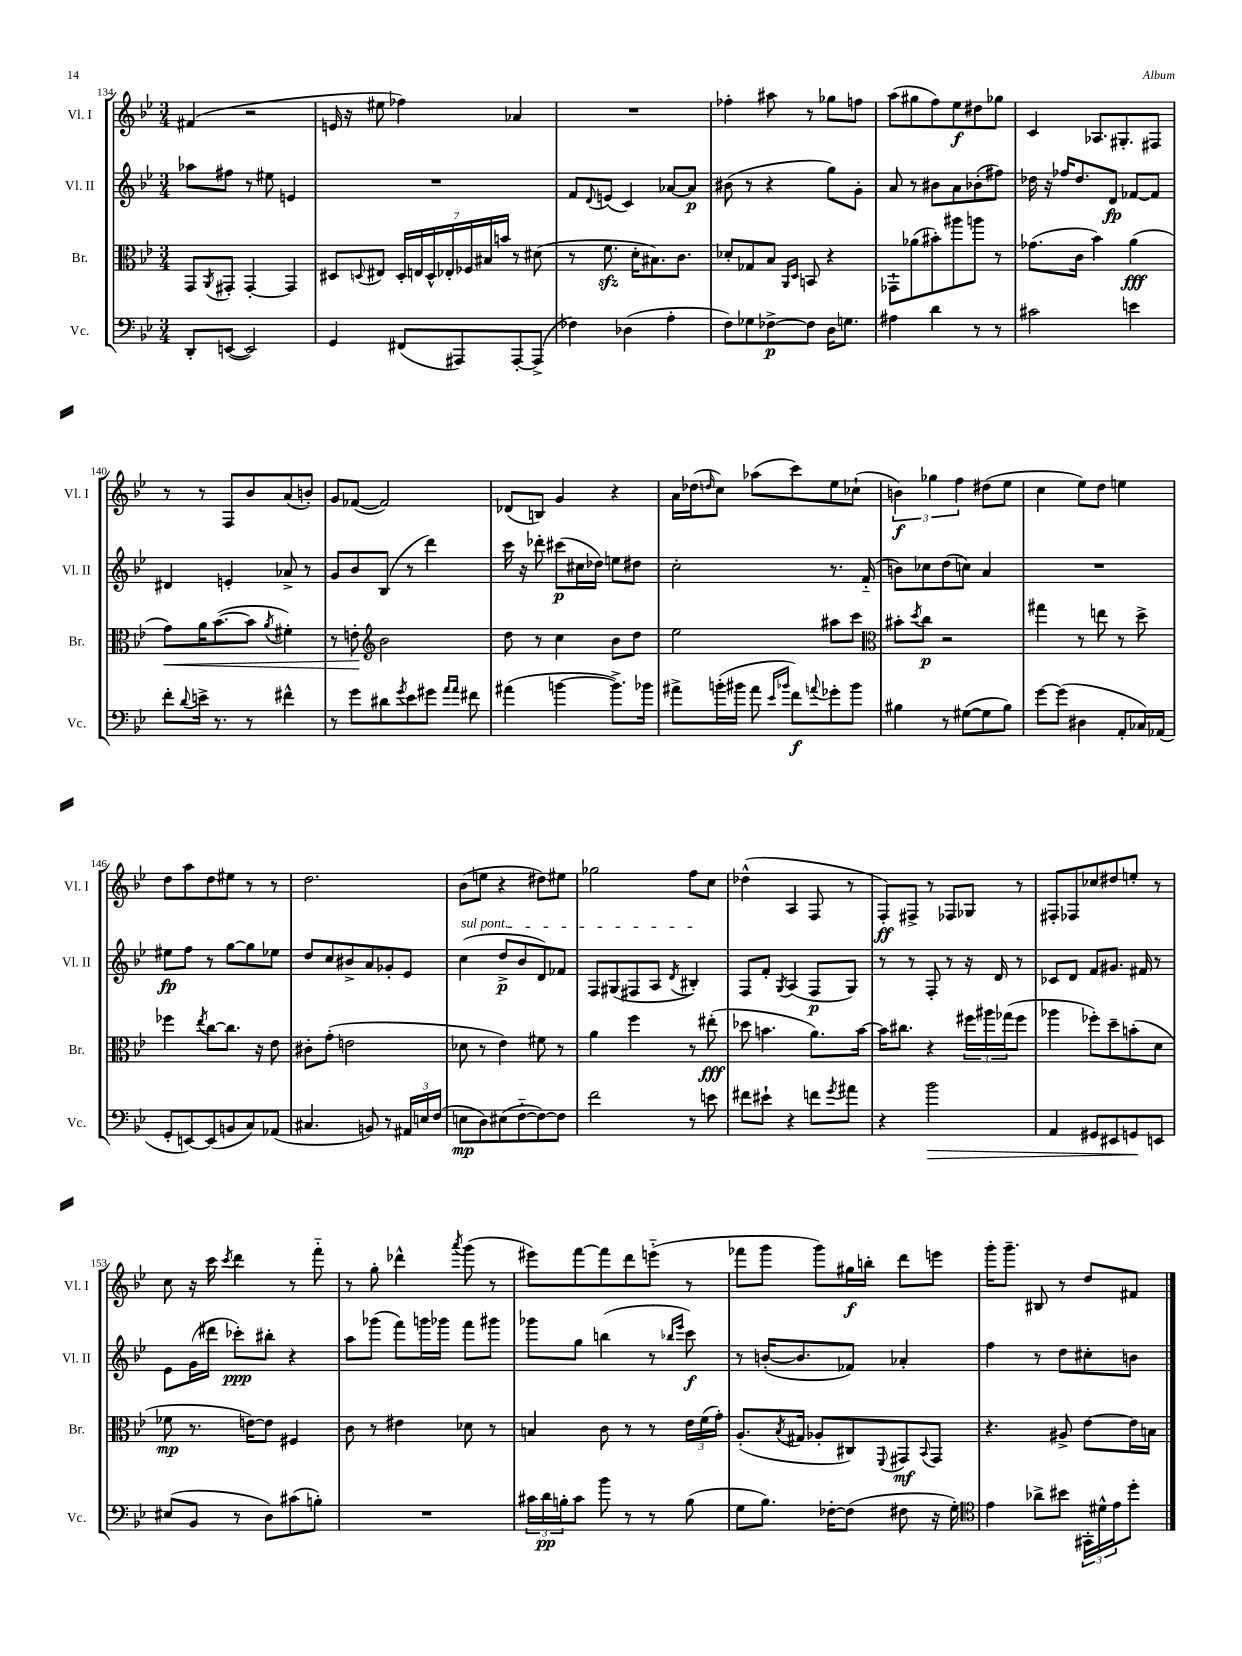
<<
\new StaffGroup <<
\new Staff = "s0" \with { instrumentName = "Vl. I" shortInstrumentName = "Vl. I" } {
    \clef treble \key bes \major \numericTimeSignature \time 3/4
    fis'4( r2 |
    e'16 r16 eis''8 fes''4) aes'4 |
    R2. |
    fes''4-. ais''8 r8 ges''8 f''8 |
    a''8( gis''8 f''8) ees''8\f dis''8 ges''8 |
    c'4 aes8. gis8.-. fis8 |
    r8 r8 f8 bes'8 a'8( b'8-.) |
    g'8 fes'8~( fes'2) |
    des'8( b8) g'4 r4 |
    a'16 des''16( \grace { d''16 } c''8) aes''8( c'''8) ees''8 ces''8-!( |
    \tuplet 3/2 { b'4\f) ges''4 f''4 } dis''8( ees''8 |
    c''4 ees''8) d''8 e''4 |
    d''8 a''8 d''8 eis''8 r8 r8 |
    d''2. |
    bes'8( e''8 r4 dis''8) eis''8 |
    ges''2 f''8 c''8 |
    des''4-^( a4 f8 r8 |
    f8-.\ff) fis8-> r8 fes8 ges8 r8 |
    fis8-. fes8 ces''8 dis''8 e''8-. r8 |
    c''8 r16 c'''16 \acciaccatura { c'''8 } d'''4 r8 f'''8-_ |
    r8 g''8-. des'''4-^ \acciaccatura { a'''8 } g'''8( r8 |
    eis'''8) f'''8~ f'''8 d'''8 e'''8-_( r8 |
    fes'''8 g'''8 g'''8) gis''16\f b''16-. d'''8 e'''8 |
    g'''16-. g'''8.-- bis8 r8 d''8 fis'8 \bar "|." |
}
\new Staff = "s1" \with { instrumentName = "Vl. II" shortInstrumentName = "Vl. II" } {
    \clef treble \key bes \major \numericTimeSignature \time 3/4
    aes''8 fis''8 r8 eis''8 e'4 |
    R2. |
    f'8 \appoggiatura { d'8 } e'8( c'4) aes'8~ aes'8\p |
    bis'8( r8 r4 g''8) g'8-. |
    a'8 r8 bis'8 a'8 bes'8-.( fis''8) |
    des''16 r16 fes''16 des''8. d'8\fp fes'8~ fes'8 |
    dis'4 e'4-. aes'8-> r8 |
    g'8 bes'8 bes8( r8 d'''4) |
    c'''16 r16 des'''8-. cis'''8\p( cis''16 des''16) e''8 dis''8 |
    c''2-. r8. f'16-_( |
    b'8) ces''8 d''8( c''8) a'4 |
    R2. |
    eis''8\fp f''8 r8 g''8~ g''8 ees''8 |
    d''8 c''8 bis'8-> a'8 ges'8-. ees'8 |
    \once \override TextSpanner.bound-details.left.text = \markup { \italic "sul pont." } c''4\startTextSpan( d''8->\p bes'8 d'8) fes'8 |
    f8 gis8( fis8 a8 \acciaccatura { d'8 } bis4-.\stopTextSpan) |
    f8 f'8-. \acciaccatura { g8 } a4( f8\p g8) |
    r8 r8 f8-. r8 r16 d'16 r8 |
    ces'8 d'8 f'8 gis'8. fis'16 r8 |
    ees'8 g'16( dis'''16 ces'''8-.\ppp) bis''8-. r4 |
    a''8 ges'''8( f'''8) g'''16 ges'''16 f'''8 gis'''8 |
    ges'''8 g''8 b''4( r8 \grace { bes''16 ees'''16 } c'''8\f) |
    r8 b'16~-.( b'8. fes'8) aes'4-. |
    f''4 r8 d''8 cis''8-. b'8 \bar "|." |
}
\new Staff = "s2" \with { instrumentName = "Br." shortInstrumentName = "Br." } {
    \clef alto \key bes \major \numericTimeSignature \time 3/4
    g,8 \acciaccatura { a,8 } gis,8-. gis,4~-. gis,4 |
    dis8 \appoggiatura { d8 } eis8 \tuplet 7/4 { d16-. e16 d16-^ ees16-. fes16 bis16 b'16 } r8 dis'8( |
    r8 f'8.\sfz d'16-. bis8.) c'8. |
    des'8-. ges8 bes8 \grace { a,16 d16 } b,8 r4 |
    ges,8-! aes'8( bis'8-.) ais''8 a''8 r8 |
    ges'8.( c'16 bes'4) a'4\fff( |
    g'8\<) a'16 bes'8.~( bes'8 \acciaccatura { a'8 } fis'4-.) |
    r8 e'8-.\! \clef treble bes'2 |
    d''8 r8 c''4 bes'8 d''8 |
    ees''2 ais''8 c'''8 |
    \clef alto bis'8-. \acciaccatura { d''8 } c''8\p r2 |
    gis''4 r8 e''8 r8 d''8-> |
    fes''4 \acciaccatura { ees''8 } c''8~ c''8. r16 ees'8 |
    cis'8-. g'8-.( e'2 |
    des'8 r8 ees'4) fis'8 r8 |
    a'4 f''4 r8 eis''8-.\fff( |
    des''8 b'4. a'8.) b'16~ |
    b'16 cis''8. r4 \tuplet 3/2 { fis''16 ais''16 ges''16( } fis''8 |
    aes''4 fes''8-.) d''8-- b'8-.( d'8 |
    fes'8\mp r8. e'16~) e'8 fis4 |
    c'8 r8 eis'4 des'8 r8 |
    b4 c'8 r8 r8 \tuplet 3/2 { ees'16 f'16( g'16-.) } |
    a8.-.( \acciaccatura { bes8 } gis16 aes8-. cis8) \appoggiatura { f,8 } gis,8\mf \appoggiatura { bes,8 } gis,8 |
    r4. ais8-> ees'8~ ees'16 b16 \bar "|." |
}
\new Staff = "s3" \with { instrumentName = "Vc." shortInstrumentName = "Vc." } {
    \clef bass \key bes \major \numericTimeSignature \time 3/4
    d,8-. e,8~( e,2) |
    g,4 fis,8( ais,,8) ais,,8~-. ais,,8->( |
    fes4) des4( a4-. |
    f8) ges8 fes8~->\p fes8 d16 g8. |
    ais4 d'4 r8 r8 |
    cis'2 e'4 |
    f'8-. \appoggiatura { d'8 } e'16-> r8. r8 fis'4-^ |
    r8 g'8 dis'8 \acciaccatura { g'8 } ees'8 gis'8 \grace { a'16 a'16 } fis'8 |
    ais'4( b'4~ b'8.->) bes'16 |
    ais'8-> b'16-.( bis'16 ais'8 \grace { ees'16 bes'16 } f'8\f) \appoggiatura { a'8 } ges'8-. bes'8 |
    bis4 r8 gis8~( gis8 bis8) |
    g'8~ g'8( dis4 a,8-. ces16) aes,16( |
    g,8-. e,8~) e,8( b,8 c8) aes,8( |
    cis4. b,8) r8 \tuplet 3/2 { ais,16 e16 f16( } |
    e8\mp d8) eis8( f8~-_ f8~) f8 |
    f'2 r8 e'8 |
    fis'8 eis'8-! r4 f'8 \acciaccatura { g'8 } ais'8 |
    r4 bes'2\> |
    a,4 gis,8 eis,8 g,8\! e,8 |
    eis8( bes,8 r8 d8) cis'8( b8-.) |
    R2. |
    \tuplet 3/2 { cis'16 d'16\pp b16-. } cis'8 bes'8 r8 r8 b8( |
    g8 bes8.) fes16~-. fes8( fis8 r16 g16-.) |
    \clef tenor ees'4 aes'8-> bis'8 \tuplet 3/2 { gis,16-. dis'16-^ ees'16 } d''8-. \bar "|." |
}
>>
>>
\layout { \context { \Score currentBarNumber = #134 } }
